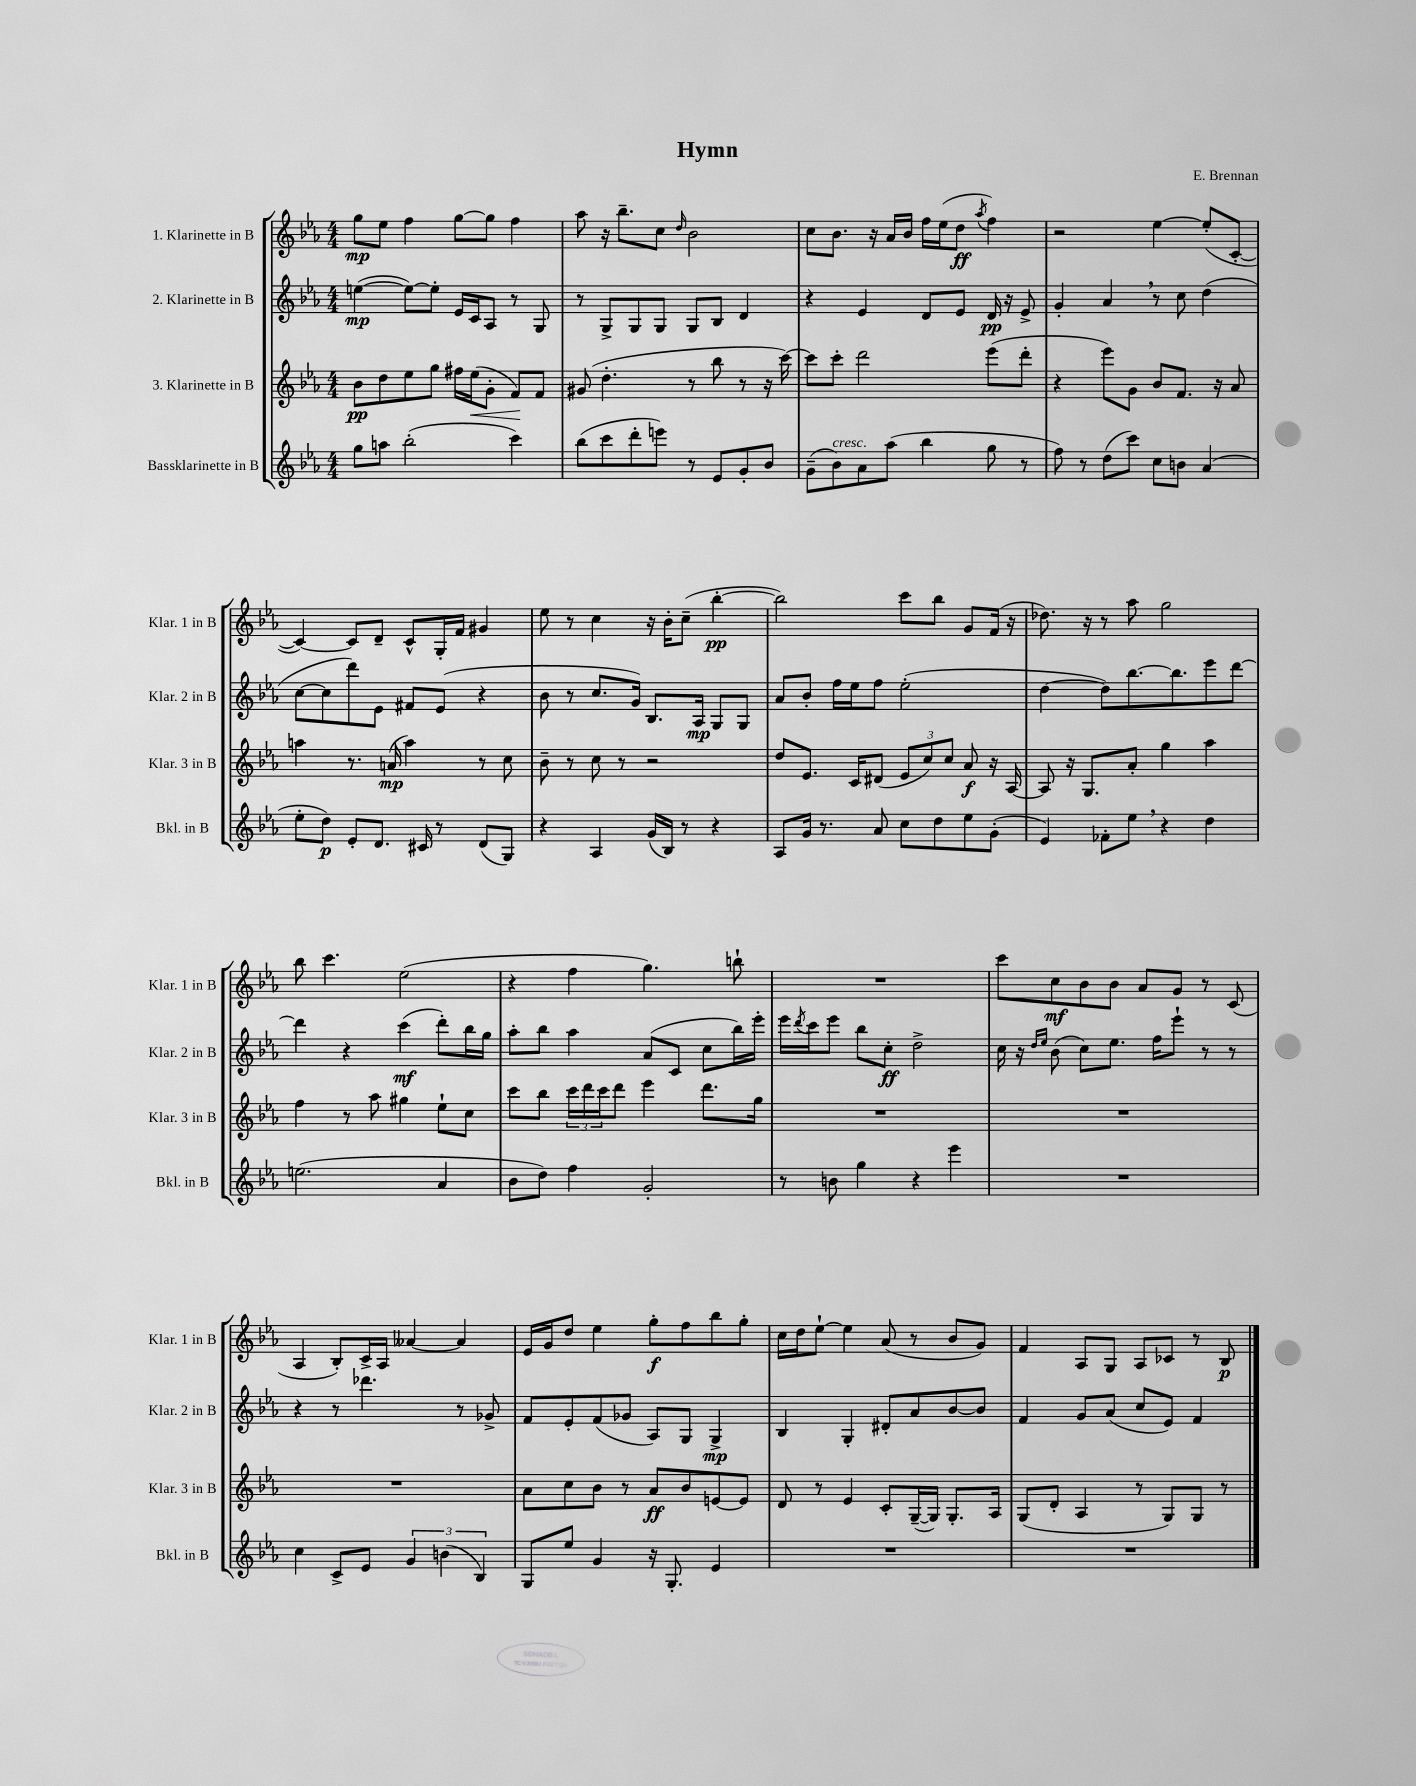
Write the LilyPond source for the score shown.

\header { title = "Hymn" composer = "E. Brennan" }
<<
\new StaffGroup <<
\new Staff = "s0" \with { instrumentName = "1. Klarinette in B" shortInstrumentName = "Klar. 1 in B" } {
    \clef treble \key ees \major \numericTimeSignature \time 4/4
    g''8\mp ees''8 f''4 g''8~ g''8 f''4 |
    aes''8 r16 bes''8.-- c''8 \grace { d''16 } bes'2 |
    c''8 bes'8. r16 aes'16 bes'16 f''16 ees''16( d''8\ff \acciaccatura { aes''8 } f''4) |
    r2 ees''4~ ees''8-.( c'8~-. |
    c'4~) c'8 d'8-- c'8-^ g16-. f'16 gis'4 |
    ees''8 r8 c''4 r16 bes'16-. c''8--( bes''4~-.\pp |
    bes''2) c'''8 bes''8 g'8 f'16( r16 |
    des''8.) r16 r8 aes''8 g''2 |
    bes''8 c'''4. ees''2( |
    r4 f''4 g''4.) b''8-! |
    R1 |
    c'''8 c''8\mf bes'8 bes'8 aes'8 g'8 r8 c'8( |
    aes4 bes8-.) c'16-> aes16 aeses'4~ aeses'4 |
    ees'16 g'16 d''8 ees''4 g''8-.\f f''8 bes''8 g''8-. |
    c''16 d''16 ees''8~-! ees''4 aes'8( r8 bes'8 g'8) |
    f'4 aes8 g8 aes8 ces'8 r8 bes8\p \bar "|." |
}
\new Staff = "s1" \with { instrumentName = "2. Klarinette in B" shortInstrumentName = "Klar. 2 in B" } {
    \clef treble \key ees \major \numericTimeSignature \time 4/4
    e''4~\mp( e''8~) e''8-. ees'16 c'16 aes8 r8 g8 |
    r8 g8-> g8 g8 g8 bes8 d'4 |
    r4 ees'4 d'8 ees'8 d'16\pp r16 ees'8-> |
    g'4-. aes'4 \breathe r8 c''8 d''4( |
    c''8~ c''8 d'''8) ees'8 fis'8 ees'8( r4 |
    bes'8 r8 c''8. g'16) bes8. aes16\mp g8 g8 |
    aes'8 bes'8-. f''16 ees''16 f''8 ees''2-.( |
    d''4~ d''8) bes''8.~ bes''8. ees'''8 d'''8~ |
    d'''4 r4 c'''4\mf( d'''8-.) bes''16 g''16 |
    aes''8-. bes''8 aes''4 aes'8( c'8 c''8 bes''16) ees'''16-. |
    ees'''16 \acciaccatura { d'''8 } c'''16 ees'''8 bes''8 c''8-.\ff d''2-> |
    c''16 r16 \grace { d''16 ees''16 } bes'8( c''8) ees''8. f''16 ees'''8-! r8 r8 |
    r4 r8 des'''4. r8 ges'8-> |
    f'8 ees'8-. f'8( ges'8 aes8) g8 g4->\mp |
    bes4 g4-. dis'8-. aes'8 bes'8~ bes'8 |
    f'4 g'8 aes'8( c''8 ees'8) f'4 \bar "|." |
}
\new Staff = "s2" \with { instrumentName = "3. Klarinette in B" shortInstrumentName = "Klar. 3 in B" } {
    \clef treble \key ees \major \numericTimeSignature \time 4/4
    bes'8\pp d''8 ees''8 g''8 fis''16 ees''16\<( g'8-. f'8\!) f'8 |
    gis'8( d''4.-. r8 bes''8 r8 r16 c'''16~) |
    c'''8 c'''8-. d'''2 ees'''8( d'''8-. |
    r4 ees'''8) g'8 bes'8 f'8. r16 aes'8 |
    a''4 r8. a'16\mp( a''4) r8 c''8 |
    bes'8-- r8 c''8 r8 r2 |
    d''8 ees'8. c'16 dis'8( \tuplet 3/2 { ees'8 c''8) c''8 } aes'8\f r16 aes16~ |
    aes8 r16 g8. aes'8-. g''4 aes''4 |
    f''4 r8 aes''8 gis''4 ees''8-! c''8 |
    c'''8 bes''8 \tuplet 3/2 { c'''16 d'''16 c'''16 } d'''8 ees'''4 d'''8. g''16 |
    R1 |
    R1 |
    R1 |
    aes'8 c''8 bes'8 r8 aes'8\ff bes'8 e'8~ e'8 |
    d'8 r8 ees'4 c'8-. g16~--( g16) g8.-. aes16 |
    g8( d'8-. aes4 r8 g8) g8 r8 \bar "|." |
}
\new Staff = "s3" \with { instrumentName = "Bassklarinette in B" shortInstrumentName = "Bkl. in B" } {
    \clef treble \key ees \major \numericTimeSignature \time 4/4
    g''8 a''8 bes''2-.( c'''4) |
    bes''8( c'''8 d'''8-. e'''8) r8 ees'8 g'8-. bes'8 |
    g'8--( bes'8^\markup { \italic "cresc." }) aes'8 aes''8( bes''4 g''8 r8 |
    f''8) r8 d''8( c'''8) c''8 b'8 aes'4( |
    ees''8-. d''8\p) ees'8-. d'8. cis'16 r8 d'8( g8) |
    r4 aes4 g'16( bes16) r8 r4 |
    aes8 g'16 r8. aes'8 c''8 d''8 ees''8 g'8-.( |
    ees'4) fes'8-. ees''8 \breathe r4 d''4 |
    e''2.( aes'4 |
    bes'8 d''8) f''4 g'2-. |
    r8 b'8 g''4 r4 ees'''4 |
    R1 |
    c''4 c'8-> ees'8 \tuplet 3/2 { g'4 b'4( bes4) } |
    g8 ees''8 g'4 r16 g8.-. ees'4 |
    R1 |
    R1 \bar "|." |
}
>>
>>
\layout { \context { \Score \remove "Bar_number_engraver" } }
